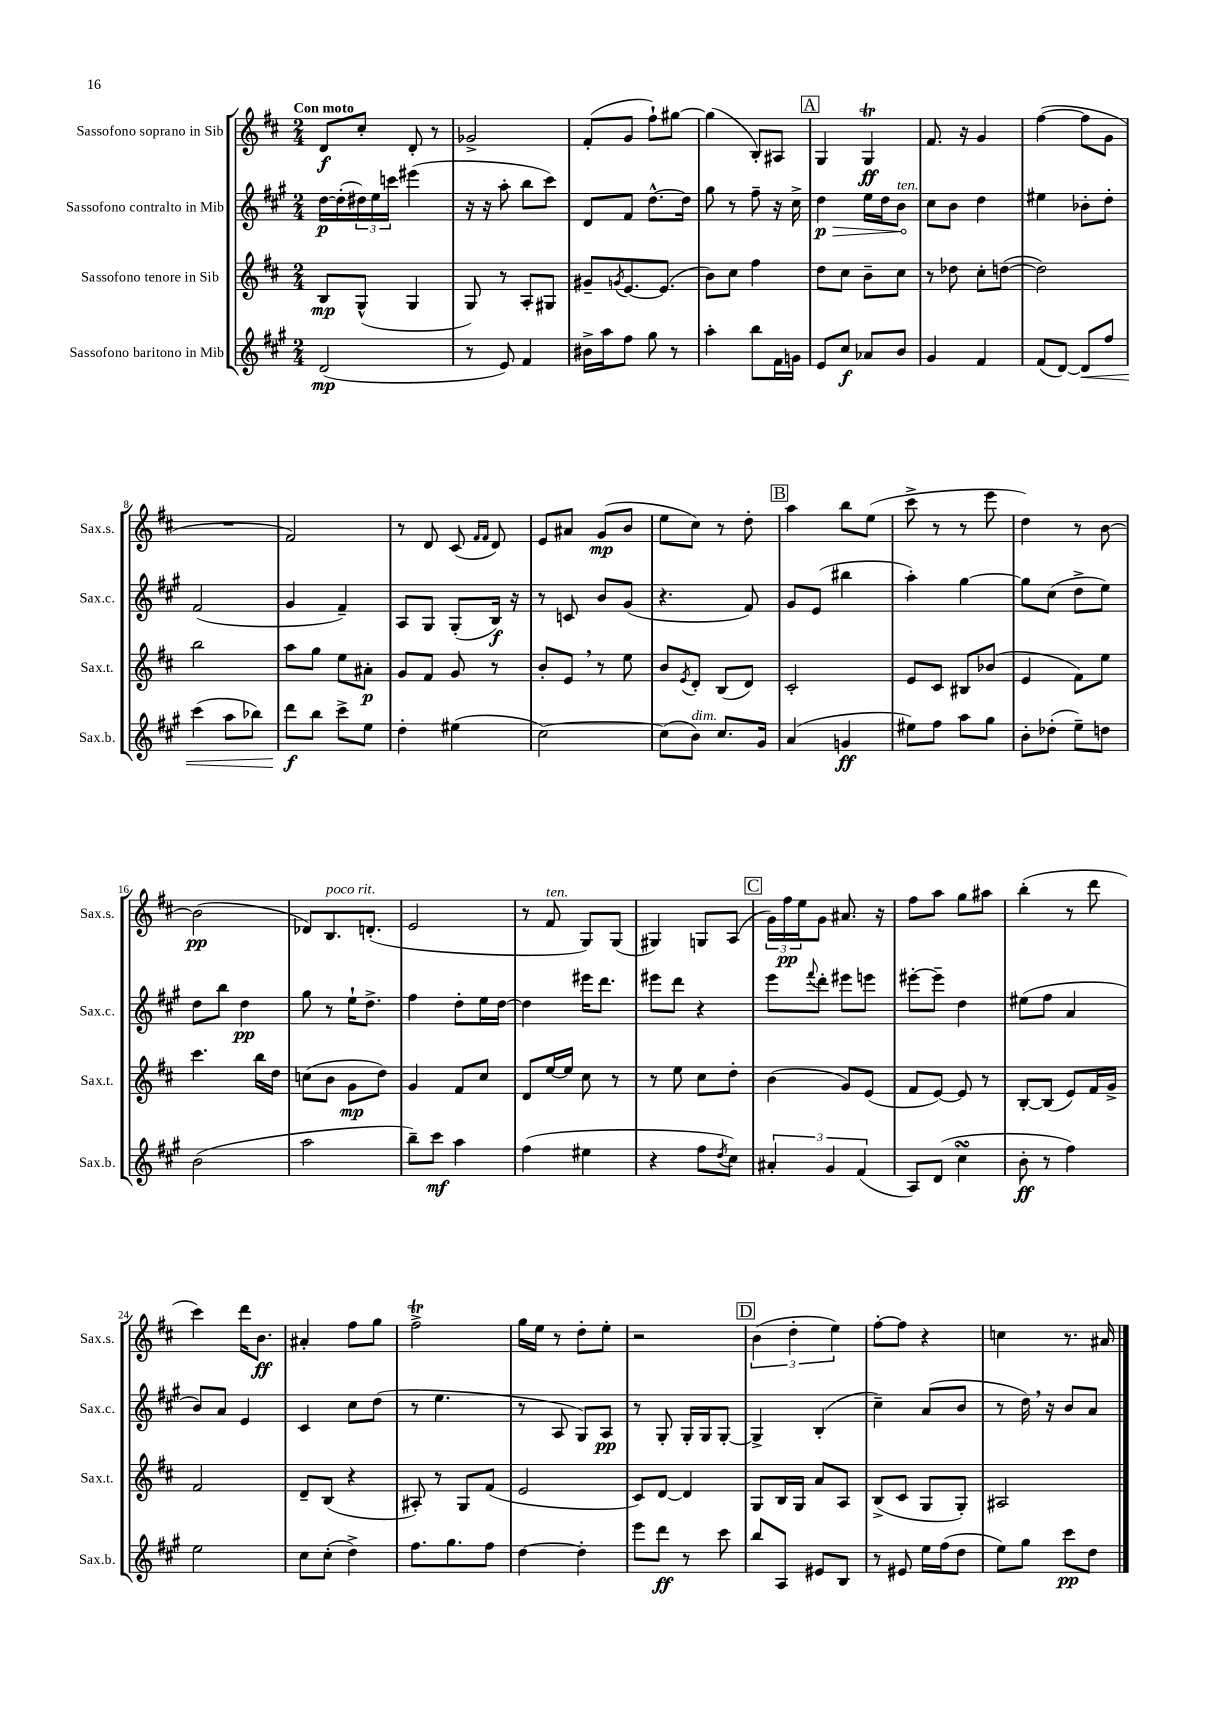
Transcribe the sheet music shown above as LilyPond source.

<<
\new StaffGroup <<
\new Staff = "s0" \with { instrumentName = "Sassofono soprano in Sib" shortInstrumentName = "Sax.s." } {
    \clef treble \key d \major \numericTimeSignature \time 2/4 \tempo "Con moto"
    d'8\f cis''8-. d'8-. r8 |
    ges'2-> |
    fis'8-.( g'8 fis''8-!) gis''8~ |
    gis''4( b8-.) ais8 |
    \mark \markup { \box "A" } g4 g4\trill\ff |
    fis'8. r16 g'4 |
    fis''4~( fis''8 g'8 |
    R2 |
    fis'2) |
    r8 d'8 cis'8( \grace { fis'16 fis'16 } d'8) |
    e'8 ais'8 g'8\mp( b'8 |
    e''8 cis''8) r8 d''8-. |
    \mark \markup { \box "B" } a''4 b''8 e''8( |
    cis'''8-> r8 r8 e'''8 |
    d''4) r8 b'8~ |
    b'2\pp( |
    des'8) b8.^\markup { \italic "poco rit." } d'8.-.( |
    e'2 |
    r8 fis'8^\markup { \italic "ten." } g8) g8( |
    gis4) g8 a8( |
    \mark \markup { \box "C" } \tuplet 3/2 { g'16) fis''16\pp e''16 } g'8 ais'8. r16 |
    fis''8 a''8 g''8 ais''8 |
    b''4-.( r8 d'''8 |
    cis'''4) d'''16 b'8.\ff |
    ais'4-. fis''8 g''8 |
    fis''2->\trill |
    g''16 e''16 r8 d''8-. e''8-. |
    r2 |
    \mark \markup { \box "D" } \tuplet 3/2 { b'4( d''4-. e''4) } |
    fis''8~-. fis''8 r4 |
    c''4 r8. ais'16 \bar "|." |
}
\new Staff = "s1" \with { instrumentName = "Sassofono contralto in Mib" shortInstrumentName = "Sax.c." } {
    \clef treble \key a \major \numericTimeSignature \time 2/4
    d''16~\p d''16-.( \tuplet 3/2 { dis''16) e''16 c'''16 } eis'''4( |
    r16 r16 a''8-. b''8 cis'''8) |
    d'8 fis'8 d''8.~-^ d''16 |
    gis''8 r8 fis''8-- r16 cis''16-> |
    \mark \markup { \box "A" } \once \override Hairpin.circled-tip = ##t d''4\p\> e''16 d''16 b'8\!^\markup { \italic "ten." } |
    cis''8 b'8 d''4 |
    eis''4 bes'8-. d''8-. |
    fis'2( |
    gis'4 fis'4--) |
    a8 gis8 gis8-.( b16\f) r16 |
    r8 c'8 b'8 gis'8( |
    r4. fis'8) |
    \mark \markup { \box "B" } gis'8 e'8( bis''4 |
    a''4-.) gis''4~ |
    gis''8 cis''8( d''8-> e''8) |
    d''8 b''8 d''4\pp |
    gis''8 r8 e''16-! d''8.-> |
    fis''4 d''8-. e''16 d''16~ |
    d''4 eis'''16 d'''8. |
    eis'''8 d'''8 r4 |
    \mark \markup { \box "C" } e'''8 \appoggiatura { fis'''8 } d'''8-. eis'''8 e'''8 |
    eis'''8~-. eis'''8-- d''4 |
    eis''8( fis''8 a'4 |
    b'8) a'8 e'4 |
    cis'4 cis''8 d''8( |
    r8 e''4. |
    r8 a8 gis8) a8\pp |
    r8 gis8-. gis16-. gis16 gis8~-. |
    \mark \markup { \box "D" } gis4-> b4-.( |
    cis''4--) a'8( b'8 |
    r8 d''16) \breathe r16 b'8 a'8 \bar "|." |
}
\new Staff = "s2" \with { instrumentName = "Sassofono tenore in Sib" shortInstrumentName = "Sax.t." } {
    \clef treble \key d \major \numericTimeSignature \time 2/4
    b8\mp g8-^( g4 |
    g8) r8 a8-. gis8 |
    gis'8-- \acciaccatura { g'8 } e'8.~ e'8.( |
    b'8) cis''8 fis''4 |
    \mark \markup { \box "A" } d''8 cis''8 b'8-- cis''8 |
    r8 des''8 cis''8-. d''8~( |
    d''2) |
    b''2 |
    a''8 g''8 e''8 ais'8-.\p |
    g'8 fis'8 g'8 r8 |
    b'8-. e'8 \breathe r8 e''8 |
    b'8 \acciaccatura { e'8 } d'8-. b8( d'8) |
    \mark \markup { \box "B" } cis'2-. |
    e'8 cis'8 bis8 bes'8( |
    e'4 fis'8) e''8 |
    cis'''4. b''16 d''16 |
    c''8( b'8 g'8\mp d''8) |
    g'4 fis'8 cis''8 |
    d'8 e''16~ e''16 cis''8 r8 |
    r8 e''8 cis''8 d''8-. |
    \mark \markup { \box "C" } b'4( g'8) e'8( |
    fis'8 e'8~) e'8 r8 |
    b8~-. b8( e'8) fis'16 g'16-> |
    fis'2 |
    d'8-- b8( r4 |
    ais8-.) r8 g8 fis'8( |
    e'2 |
    cis'8) d'8~ d'4 |
    \mark \markup { \box "D" } g8 b16 g16 a'8 a8 |
    b8->( cis'8 g8 g8-.) |
    ais2 \bar "|." |
}
\new Staff = "s3" \with { instrumentName = "Sassofono baritono in Mib" shortInstrumentName = "Sax.b." } {
    \clef treble \key a \major \numericTimeSignature \time 2/4
    d'2\mp( |
    r8 e'8) fis'4 |
    bis'16-> a''16 fis''8 gis''8 r8 |
    a''4-. b''8 fis'16 g'16 |
    \mark \markup { \box "A" } e'8 cis''8\f aes'8 b'8 |
    gis'4 fis'4 |
    fis'8( d'8~) d'8\< fis''8 |
    cis'''4( a''8 bes''8) |
    d'''8\f\! b''8 cis'''8-> e''8 |
    d''4-. eis''4( |
    cis''2~) |
    cis''8( b'8^\markup { \italic "dim." }) cis''8. gis'16 |
    \mark \markup { \box "B" } a'4( g'4\ff |
    eis''8) fis''8 a''8 gis''8 |
    b'8-. des''8-.( e''8--) d''8 |
    b'2( |
    a''2 |
    b''8--) cis'''8\mf a''4 |
    fis''4( eis''4 |
    r4 fis''8 \acciaccatura { d''8 } cis''8) |
    \mark \markup { \box "C" } \tuplet 3/2 { ais'4-. gis'4 fis'4( } |
    a8) d'8( cis''4\turn |
    b'8-.\ff r8 fis''4) |
    e''2 |
    cis''8 cis''8-.( d''4->) |
    fis''8. gis''8. fis''8 |
    d''4~ d''4-. |
    e'''8 d'''8\ff r8 cis'''8 |
    \mark \markup { \box "D" } b''8 a8 eis'8 b8 |
    r8 eis'8 e''16 fis''16( d''8 |
    e''8) gis''8 cis'''8\pp d''8 \bar "|." |
}
>>
>>
